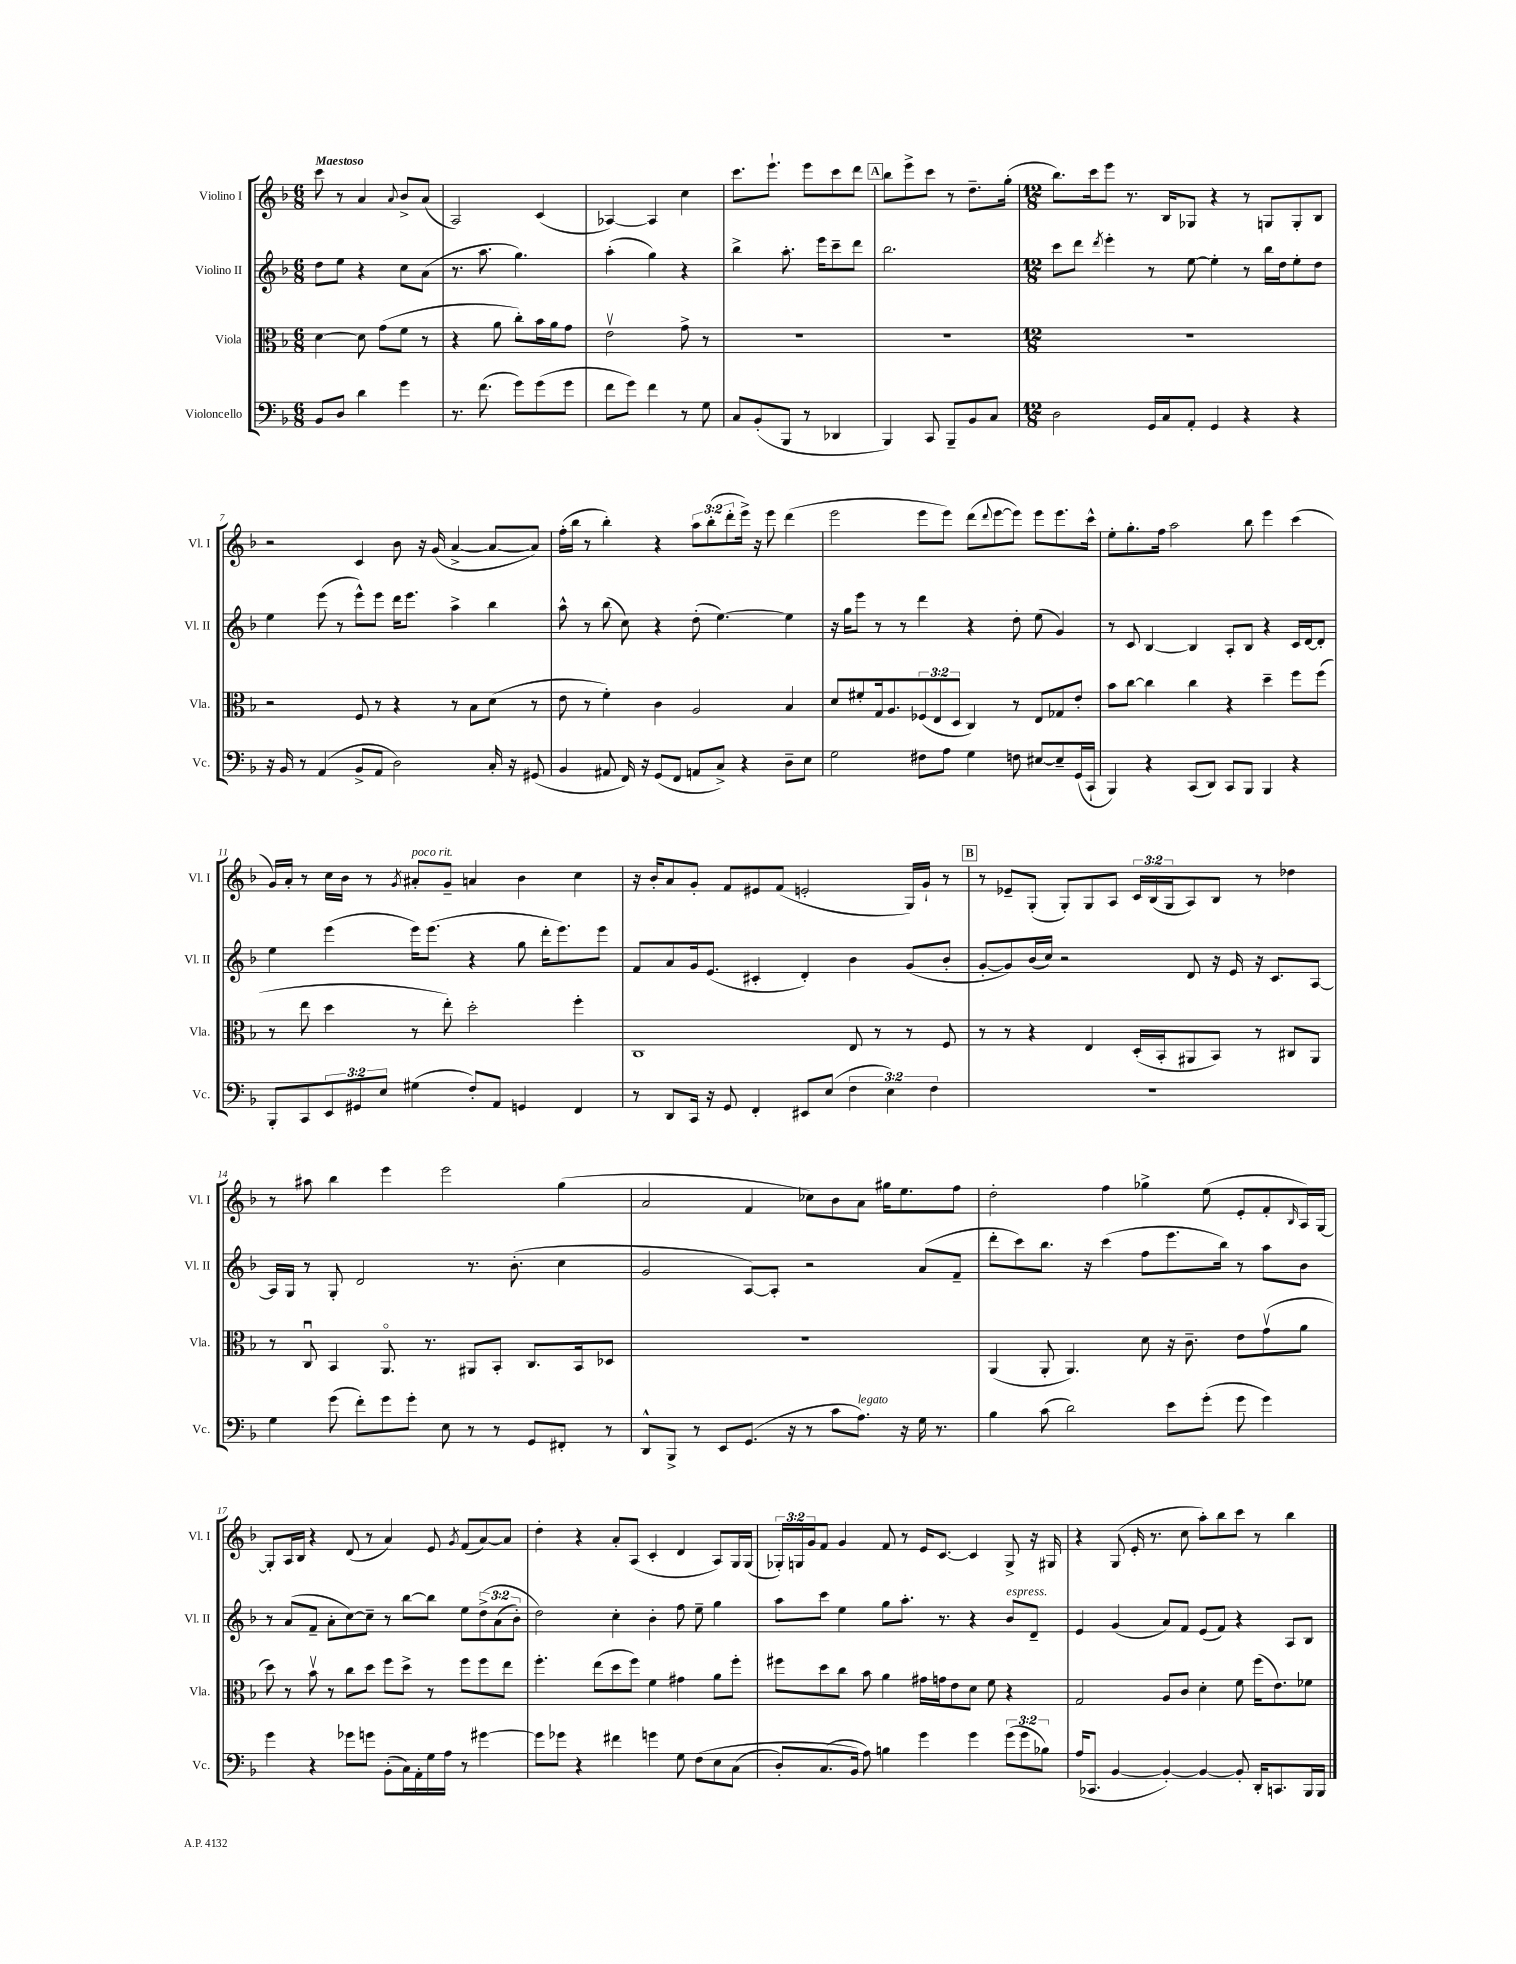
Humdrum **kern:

**kern	**kern	**kern	**kern
*part4	*part3	*part2	*part1
*staff4	*staff3	*staff2	*staff1
*I"Violoncello	*I"Viola	*I"Violino II	*I"Violino I
*I'Vc.	*I'Vla.	*I'Vl. II	*I'Vl. I
*clefF4	*clefC3	*clefG2	*clefG2
*k[b-]	*k[b-]	*k[b-]	*k[b-]
*M6/8	*M6/8	*M6/8	*M6/8
=1	=1	=1	=1
!	!	!	!LO:TX:a:B:t=Maestoso
8BB-/L	[4d\	8dd\L	8ccc\
8D/J	.	8ee\J	8r
4d\	8d\]	4r	4a/
.	(8g\L	.	.
.	.	.	8qqa/
4g\	8f\J	8cc\L	8b-^/L
.	8r	(8a\J	(8a/J
=2	=2	=2	=2
8.r	4r	8.r	2A/)
(8.f\	.	8.aa\	.
.	8a\	.	.
8g\L)	8cc'\L)	4.gg\)	.
(8g\	16b-\L	.	(4c/
.	16a\J	.	.
8g\J	8g\J	.	.
=3	=3	=3	=3
8f\L	2ev\	(4aa'\	[4A-X/)
8g\J)	.	.	.
4f\	.	4gg\)	4A-/]
8r	8g^\	4r	4cc\
8G\	8r	.	.
=4	=4	=4	=4
8C/L	2.r	4bb-^\	8.ccc\L
(8BB-'/	.	.	.
.	.	.	8.eee`\J
8BBB-/J	.	8.aa'\	.
8r	.	.	8eee\L
.	.	16eee\KL	.
4DD-X/	.	8ccc~\	8ccc\
.	.	8ddd\J	8ddd\J
!!LO:REH:place=s1:t=A
=5	=5	=5	=5
4BBB-/)	2.r	2.bb-\	8bb-\L
.	.	.	8eee^\
8CC/	.	.	8ccc\J
8BBB-~/L	.	.	8r
8BB-/	.	.	8.dd~\L
8C/J	.	.	.
.	.	.	(16gg'\Jk
=6	=6	=6	=6
*M12/8	*M12/8	*M12/8	*M12/8
2D\	1.r	8ccc\L	8.bb-\L)
.	.	8ddd\J	.
.	.	.	16ccc\k
.	.	8qddd/	.
.	.	4eee'\	8eee\J
.	.	.	8.r
16GG/LL	.	8r	.
16C/J	.	.	16B-/KL
8AA'/J	.	[8ee\	8G-X/J
4GG/	.	4ee'\]	4r
4r	.	8r	8r
.	.	16bb-\LL	8Gn/L
.	.	16dd\J	.
4r	.	8ee'\	8G'/
.	.	8dd\J	8B-/J
!!LO:LB:g=z
=7	=7	=7	=7
16r	2r	4ee\	2r
16BB-/	.	.	.
8r	.	.	.
(4AA/	.	(8eee\	.
.	.	8r	.
8BB-^/L	8F/	8eee^^\L)	4c/
8AA/J	8r	8eee\J	.
2D\)	4r	16ddd\KL	8b-\
.	.	8.eee\J	.
.	.	.	16r
.	.	.	(16g/
.	8r	4aa^\	[4a^/
.	8B-\L	.	.
16C'/	(8d\J	4bb-\	8a/L_
16r	.	.	.
(8GG#X/	8r	.	8a/J])
=8	=8	=8	=8
4BB-/	8e\	8aa^^\	(16ff'\LL
.	.	.	16bb-\JJ
.	8r	8r	8r
8AA#X/	4f'\)	(8bb-\	4bb-'\)
16FF/)	.	8cc\)	.
16r	.	.	.
(8GG/L	4c\	4r	4r
8FF/J	.	.	.
8AAn/L	2A/	(8dd'\	12aa\L
.	.	.	(12bb-'\
8C^/J)	.	[4.ee\)	.
.	.	.	12ddd'\
4r	.	.	16eee^\Jk)
.	.	.	16r
.	.	.	8eee\
8D~\L	4B-/	4ee\]	(4ddd\
8E\J	.	.	.
=9	=9	=9	=9
2G\	8d/L	16r	2eee\
.	.	16gg\KL	.
.	8f#X'/	8eee\J	.
.	16G/k	8r	.
.	8.A/	.	.
.	.	8r	.
8F#X\L	(12F-X/	4ddd\	8eee\L
.	12E/	.	.
8A\J	.	.	8eee\J)
.	12D/J	.	.
4G\	4C/)	4r	(8ddd\L
.	.	.	8qqddd/
.	.	.	[8eee\
8Fn\	8r	8dd'\	8eee\J])
[8E#X/L	8E/L	(8ee\	8eee\L
8E#~/]	8G-X/	4g/)	8.eee\
(16GG/L	8e'/J	.	.
16CC`/JJ	.	.	16ccc^^\Jk
=10	=10	=10	=10
4BBB-/)	8b-\L	8r	8ee'\L
.	[8cc\J	8c/	8.gg'\
4r	4cc\]	[4B-/	.
.	.	.	16ff\Jk
.	.	.	2aa\
(8CC/L	4cc\	4B-/]	.
8DD/J)	.	.	.
8CC/L	4r	8A'/L	.
8BBB-/J	.	8B-/J	8bb-\
4BBB-/	4dd~\	4r	4eee\
4r	8ff\L	16c/LL	(4ccc\
.	.	[16d/J	.
.	(8ff\J	8d'/J]	.
!!LO:LB:g=z
=11	=11	=11	=11
8BBB-'/L	8r	4ee\	16g/LL)
.	.	.	16a'/JJ
8CC/	8ee\	.	8r
12EE/	4dd\	(4eee\	16cc\LL
.	.	.	16b-\JJ
12GG#X/	.	.	.
.	.	.	8r
12E/J	.	.	.
.	.	.	8qg/
!	!	!	!LO:TX:a:i:t=poco rit.
(4G#X\	8r	16eee\KL)	8a#X'/L
.	.	(8.eee\J	.
.	8ee'\)	.	8g~/J
8F'/L)	2dd'\	4r	4an/
8AA/J	.	.	.
4GGn/	.	8gg\	4b-\
.	.	16ddd'\KL	.
.	.	8.eee\)	.
4FF/	4ff'\	.	4cc\
.	.	8eee\J	.
=12	=12	=12	=12
8r	1C	8f/L	16r
.	.	.	16b-'/KL
8DD/L	.	8a/	8a/
16CC/Jk	.	16g/k	8g'/J
16r	.	(8.e/J	.
8GG/	.	.	8f/L
4FF'/	.	4c#X'/	8e#X/
.	.	.	(8f/J
8EE#X/L	.	4d'/)	2en'/
(8E/J	.	.	.
6F\	8E/	4b-\	.
.	8r	.	.
6E\)	.	.	.
.	8r	(8g/L	16G/LL)
.	.	.	16g`/JJ
6F\	.	.	.
.	8F/	8b-'/J	8r
!!LO:REH:place=s1:t=B
=13	=13	=13	=13
1.r	8r	[8g'/L	8r
.	8r	8g/])	8e-X~/L
.	4r	(16b-/L	(8G'/J
.	.	16cc/JJ)	.
.	.	2r	8G'/L)
.	4E/	.	8G/
.	.	.	8A/J
.	(16D'/LL	.	24c/LL
.	.	.	(24B-/
.	16BB-'/J	.	.
.	.	.	24G/J
.	8AA#X/	8d/	8A/)
.	8BB-/J)	16r	8B-/J
.	.	16e/	.
.	8r	16r	8r
.	.	8.c/L	.
.	8C#X/L	.	4dd-X\
.	8AA#/J	[8A/J	.
!!LO:LB:g=z
=14	=14	=14	=14
4G\	8r	16A/LL]	8r
.	.	16G/JJ	.
.	8Cu/	8r	8aa#X\
(8g\	4BB-/	8G'/	4bb-\
8f'\L)	.	2d/	.
8g\	8.AA/	.	4eee\
8g'\J	.	.	.
.	8.r	.	.
8E\	.	.	2eee\
8r	8AA#X/L	8.r	.
8r	8BB-'/J	.	.
.	.	(8.b-'\	.
8GG/L	8.C/L	.	.
8FF#X'/J	.	4cc\	(4gg\
.	16BB-/k	.	.
8r	8D-X/J	.	.
=15	=15	=15	=15
8DD^^/L	1.r	2g/	2a/
8BBB-^/J	.	.	.
8r	.	.	.
8EE/L	.	.	.
(8.GG/J	.	[8A/L)	4f/
.	.	8A'/J]	.
16r	.	.	.
8r	.	2r	8cc-X\L)
8c\L	.	.	8b-\
!LO:TX:a:i:t=legato	!	!	!
8.A\J)	.	.	8a\J
.	.	.	16gg#X\KL
16r	.	.	8.ee\
16G\	.	(8a/L	.
8.r	.	.	.
.	.	8f~/J	8ff\J
=16	=16	=16	=16
4B-\	(4AA/	8ddd'\L	2dd'\
.	.	8ccc\)	.
(8c\	8AA'/	8.bb-\J	.
2d\)	4.AA/)	.	.
.	.	16r	.
.	.	(4ccc\	4ff\
.	8d\	8ff\L	4gg-X^\
8e\L	16r	8.eee\	.
.	8.c~\	.	.
(8g'\J	.	.	(8ee\
.	.	16bb-\Jk)	.
8g\	8e\L	8r	8e'/L
4g\)	(8gv\	8aa\L	8f'/
.	.	.	16qqB-/
.	8a\J	8b-\J	16A/L)
.	.	.	[16G/JJ
!!LO:LB:g=z
=17	=17	=17	=17
4g\	8dd\)	8r	8G'/L]
.	8r	(8a/L	16A/L
.	.	.	16B-/JJ
4r	8b-v\	8f~/J	4r
.	8r	8a'\L	.
8g-X\L	8cc\L	[8cc\)	(8d/
8gn\J	8dd\J	8cc~\J]	8r
(8BB-'\L	8ff\L	8r	4a/)
16C\L)	8dd^\J	[8bb-\L	.
16AA'\	.	.	.
16G\	8r	8bb-\J]	8e/
16A\JJ	.	.	.
.	.	.	8qg/
8r	8ff\L	8ee\L	(8f/L
[4g#X\	8ff\	(12dd^\	[8a/)
.	.	(12a\	.
.	8ee\J	.	8a/J]
.	.	12b-'\J)	.
=18	=18	=18	=18
8g#\L]	4.ff'\	2dd\)	4dd'\
8g-X\J	.	.	.
4r	.	.	4r
.	(8ee\L	.	.
4f#X\	8dd\	4cc'\	8a'/L
.	8ff\J)	.	(8A/J
4gn\	4f\	4b-'\	4c'/
8G\	4g#X\	8ff\	4d/
(8F\L	.	8ee~\	.
8E\	8a\L	4gg\	8A/L)
(8C\J	8ff'\J	.	16G/L
.	.	.	(16G/JJ
=19	=19	=19	=19
8D'/L)	8ff#X\L	8aa\L	24G-X'/LL)
.	.	.	24Gn/
.	.	.	24g/J
(8.C/	8dd\	8ccc\J	8f/J
.	8cc\J	4ee\	4g/
16BB-/Jk)	.	.	.
8A\)	8b-\	.	.
4Bn\	4a\	8gg\L	8f/
.	.	8.aa'\J	8r
4g\	16g#X\LL	.	16e/KL
.	16gn\J	8.r	[8.c/J
.	8e\	.	.
4g\	8d\J	4r	4c/]
.	8f\	.	.
!	!	!LO:TX:a:i:t=espress.	!
(12g\L	4r	8b-/L	8G^/
12g\	.	.	.
.	.	8d~/J	16r
12B-X\J)	.	.	.
.	.	.	16G#X/
=20	=20	=20	=20
(16A/KL	2G/	4e/	4r
8.CC-X/J	.	.	.
[4BB-/	.	(4g/	(8G/
.	.	.	16e'/
.	.	.	8.r
4BB-'/_)	8A/L	8a/L)	.
.	8c/J	8f/J	8cc\
4BB-/_	4d'\	(8e/L	8aa'\L)
.	.	8f/J)	8bb-\
8BB-'/]	8f\	4r	8ccc\J
16DD'/KL	(16ff\KL	.	8r
8.CCn/	8.e\)	.	.
.	.	8A/L	4bb-\
16BBB-/L	8f-X\J	8B-/J	.
16BBB-/JJ	.	.	.
==	==	==	==
*-	*-	*-	*-
